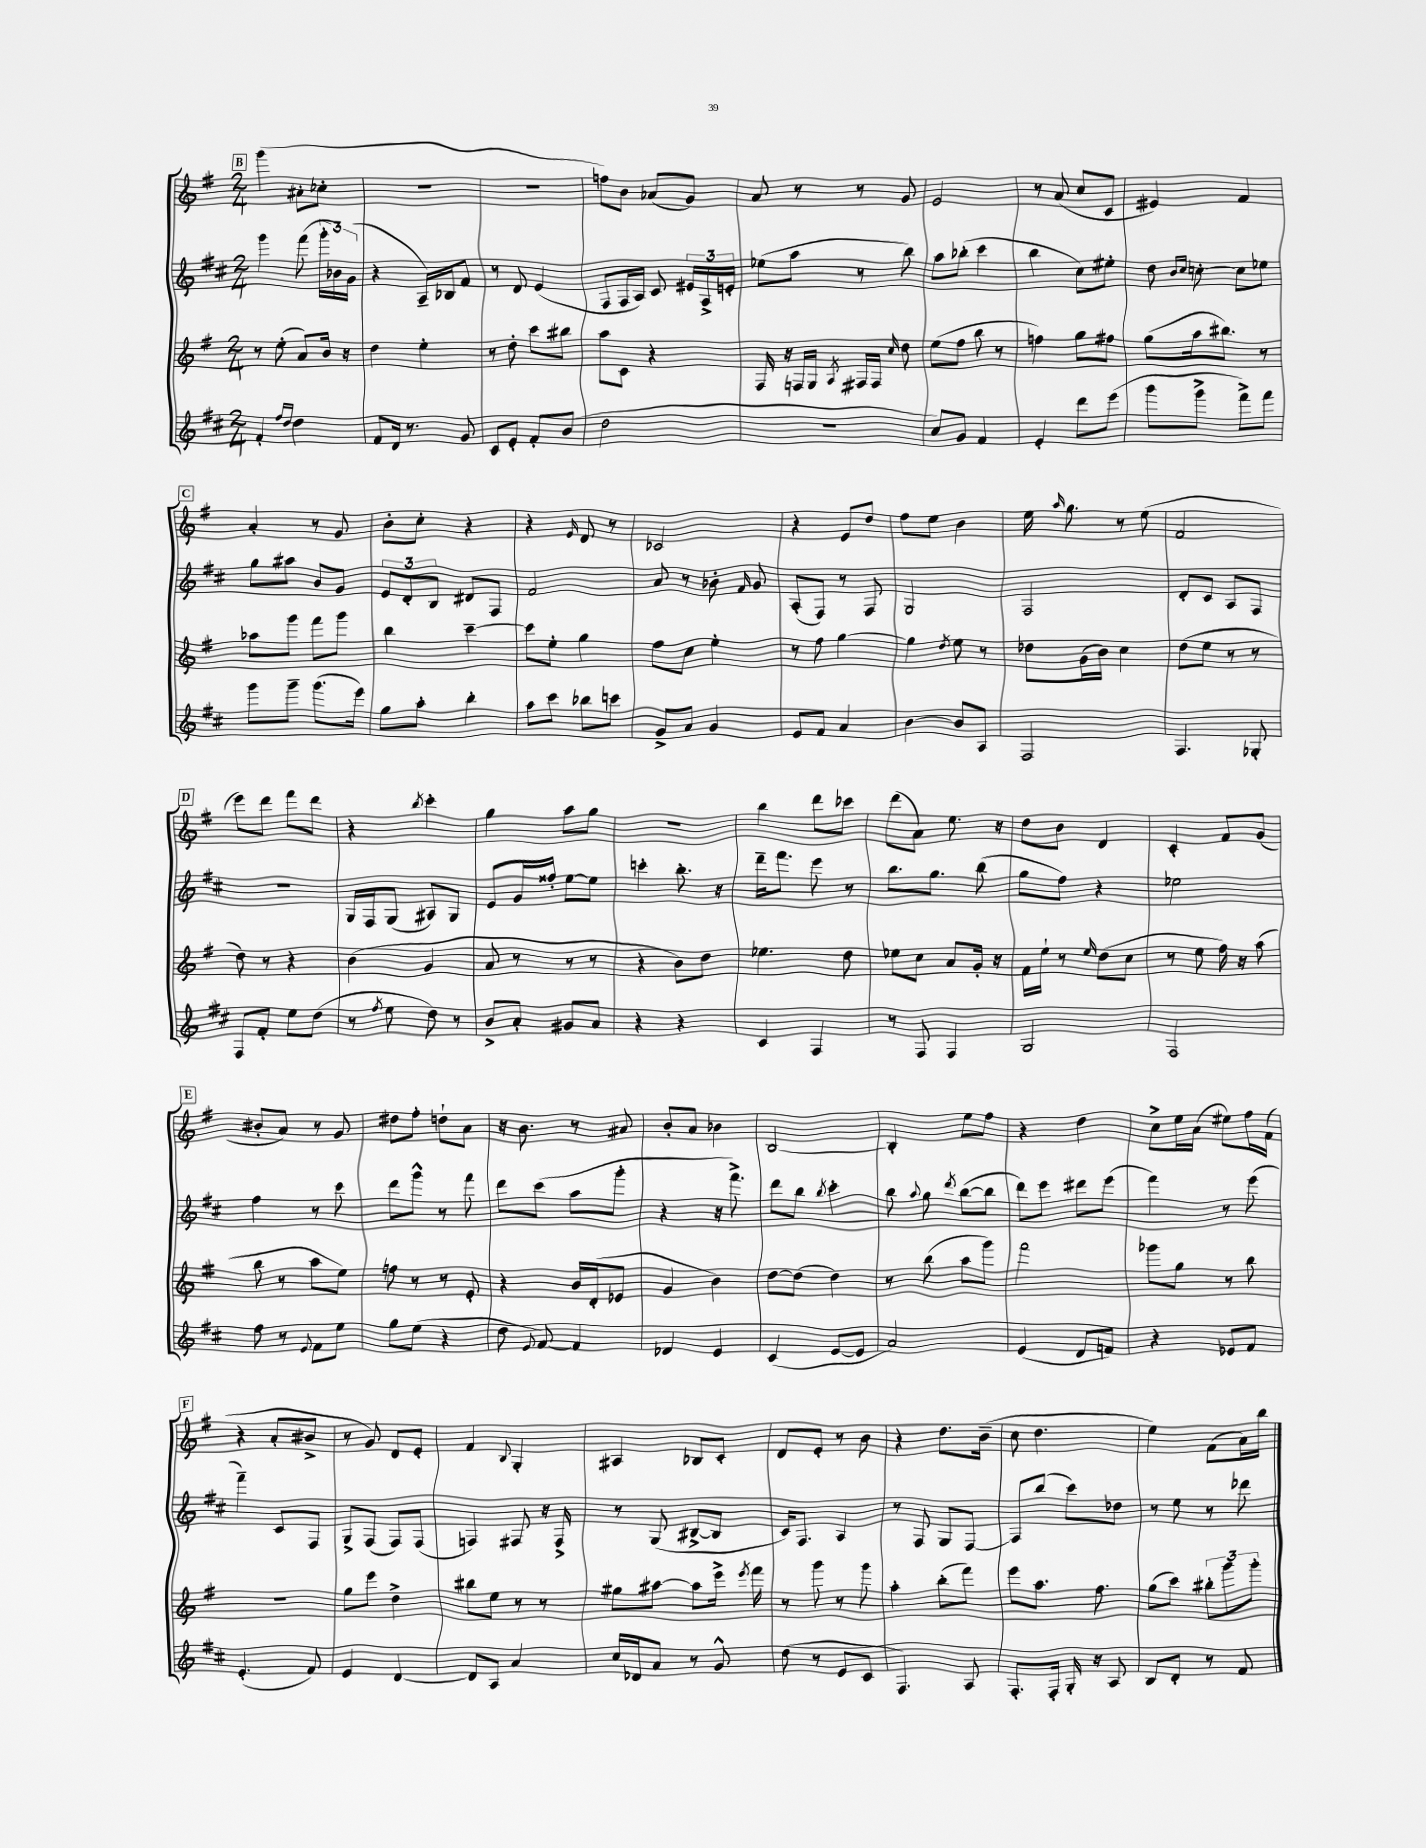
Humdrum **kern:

**kern	**kern	**kern	**kern
*staff4	*staff3	*staff2	*staff1
*clefG2	*clefG2	*clefG2	*clefG2
*k[f#c#]	*k[f#]	*k[f#c#]	*k[f#]
*M2/4	*M2/4	*M2/4	*M2/4
4f#'	8r	4ggg	(4ggg
.	(8ee'	.	.
16qqff#	.	.	.
16qqdd	.	.	.
4dd	8a)	(8fff#	8a#'
.	16b	24ggg'	8cc-'
.	.	24b-)	.
.	16r	.	.
.	.	(24g	.
=	=	=	=
8f#	4dd	4r	2r
16d	.	.	.
8.r	.	.	.
.	4ee'	16A~)	.
.	.	16B-	.
8g	.	8f#	.
=	=	=	=
8c#	8r	8r	2r
8e'	8dd'	8d	.
8f#'	8ccc	(4e	.
(8b	8bb#	.	.
=	=	=	=
2dd	8aa	8F#	8ff)
.	8c	16F#	8b
.	.	16A)	.
.	4r	8c#	(8a-
.	.	24e#	8g)
.	.	24A^	.
.	.	24e'	.
=	=	=	=
2r	16F#	(8ee-	8a
.	16r	.	.
.	16F	8aa	8r
.	16G	.	.
.	8qA	.	.
.	16F#	8r	8r
.	16F#	.	.
.	16qqcc	.	.
.	8dd	8bb)	8g
=	=	=	=
8cc#)	(8ee	8aa	2e
8g	8ff#	(8bb-'	.
4f#	8bb	4ccc#	.
.	8r	.	.
=	=	=	=
4e'	4ff)	4bb	8r
.	.	.	(8a
8ddd	8gg	8cc#)	8cc
(8eee	8ff#	8ee#'	8c
=	=	=	=
8ggg	(8gg	8dd	4e#)
.	.	16qqb	.
.	.	16qqcc#	.
8ggg^	16aa	[8cc'	.
.	8.bb#)	.	.
8fff#^)	.	8cc]	4f#
8fff#	8r	8ee-	.
=	=	=	=
8ggg	8aa-	8gg	4a'
8ggg~	8ggg	8aa#	.
(8.ggg	8fff#	8b	8r
.	8ggg	8g	8g
16eee)	.	.	.
=	=	=	=
8gg	4bb	12e	8b'
.	.	12d'	.
8aa'	.	.	8cc'
.	.	12B	.
4bb'	[4ccc~	8d#	4r
.	.	8F#	.
=	=	=	=
8aa	8ccc]	2f#	4r
8ccc#	8ee'	.	.
.	.	.	16qqe
8bb-	4gg	.	8d
8ccc	.	.	8r
=	=	=	=
8g^	8ff#	8a	2c-
8a	8cc	8r	.
4g	4ee'	8b-'	.
.	.	16qqf#	.
.	.	8g	.
=	=	=	=
8e	8r	(8A'	4r
8f#	8ff#	8F#)	.
4a	[4gg	8r	8e
.	.	8F#	8dd
=	=	=	=
[4b	4gg]	2G	8ff#
.	.	.	8ee
.	8qdd	.	.
8b]	8ee	.	4b
8A	8r	.	.
=	=	=	=
2F#	8dd-	2F#	16ee
.	.	.	16qqaa
.	.	.	8.gg
.	(16g	.	.
.	16b)	.	.
.	4cc	.	8r
.	.	.	(8ee
=	=	=	=
4.F#	(8dd	8d'	2f#
.	8ee	8c#	.
.	8r	8A	.
8G-'	8r	8F#	.
=	=	=	=
8F#	8dd)	2r	8eee)
8f#'	8r	.	8ddd
8ee	4r	.	8fff#
(8dd	.	.	8ddd
=	=	=	=
8r	(4b	16G	4r
.	.	16F#	.
8qff#	.	.	.
8ee	.	(8G	.
.	.	.	8qbb
8dd)	4g	8A#)	4ccc'
8r	.	8G	.
=	=	=	=
8b^	8a	8e	4gg
8a'	8r	16g	.
.	.	16ff##'	.
8g#	8r	[8ee	8aa
8a	8r	8ee]	8gg
=	=	=	=
4r	4r	4ccc'	2r
4r	8b)	8.bb'	.
.	8dd	.	.
.	.	16r	.
=	=	=	=
4c#	4.ee-	16ddd~	4bb
.	.	8.fff#	.
4F#	.	8eee	8ddd
.	8dd	8r	8ccc-
=	=	=	=
8r	8ee-	8.bb	(8ddd
8F#	8cc	.	8a)
.	.	8.gg	.
4F#	8a	.	8.ee
.	16g'	(8bb	.
.	16r	.	16r
=	=	=	=
2G	16f#	8gg	8dd
.	16ee`	.	.
.	8r	8ff#)	8b
.	16qqee	.	.
.	(8dd	4r	4d
.	8cc	.	.
=	=	=	=
2F#	8r	2ee-	4c'
.	8ee	.	.
.	16ff#)	.	8f#
.	16r	.	.
.	(8aa	.	(8g
=	=	=	=
8ff#	8bb	4ff#	8b#'
8r	8r	.	8a)
8qqe	.	.	.
8f#	8aa	8r	8r
8ee	8ee)	8ccc#	8g
=	=	=	=
8gg	8ff	8ddd	8dd#
(8ee	8r	8ggg^^	8ff#'
4r	8r	8r	8dd`
.	8e'	8fff#	8a
=	=	=	=
8dd	4r	8ddd	16r
.	.	.	8.b
8qqe	.	.	.
[8f#)	.	(8ccc#	.
4f#]	16b	8aa	8r
.	(16d'	.	.
.	8e-	8ggg'	8a#
=	=	=	=
4d-	4g	4r	8b'
.	.	.	8a
4e	4b)	16r	4b-
.	.	8.fff#^)	.
=	=	=	=
(4c#	[8dd	8ddd	[2B
.	(8dd]	8bb	.
.	.	8qbb	.
[8e	4dd)	4ccc#'	.
8e]	.	.	.
=	=	=	=
2a)	8r	8bb	4B']
.	.	8qqaa	.
.	(8bb	8gg	.
.	.	8qddd	.
.	8aa	([8bb	8ee
.	8ggg)	8bb]	8ff#
=	=	=	=
(4e	2fff#	8ddd)	4r
.	.	8eee	.
8d	.	8ddd#	4dd
8f)	.	(8eee	.
=	=	=	=
4r	8ggg-	4fff#)	8cc^
.	8gg	.	16ee
.	.	.	(16a
8e-	8r	8r	8ee#)
8f#	8bb	(8eee	16ff#
.	.	.	(16f#
=	=	=	=
(4.e'	2r	4fff#~)	4r
.	.	8c#	8a'
8f#)	.	8F#	8b#^
=	=	=	=
4e	8gg	8G^	8r
.	8eee	(8F#	8g)
[4d	4dd^	8F#)	8d
.	.	(8F#	8e'
=	=	=	=
8d]	8bb#	4F)	4f#
8A	8ee	.	.
.	.	.	8qqB
4a	8r	8F#	4G'
.	8r	16r	.
.	.	16F#^	.
=	=	=	=
16cc#	8gg#	8r	4A#
16d-	.	.	.
8a	[8aa#	(8G	.
8r	8aa#]	[8B#^	8B-
8g^^	16eee^	8B#]	8c'
.	8qeee	.	.
.	16fff#	.	.
=	=	=	=
(8dd	8r	16c#)	8d
.	.	8.F#	.
8r	8ggg	.	8e'
8e	8r	4A	8r
8c#	8ggg	.	8b
=	=	=	=
4.F#)	4aa'	8r	4r
.	.	8F#	.
.	(8bb'	8G	8.dd
8A	8fff#)	[8F#	.
.	.	.	(16b~
=	=	=	=
8.F#'	8eee	8F#]	8cc
.	8.aa	(8bb	4.dd
16F#'	.	.	.
16G'	.	8ccc#)	.
16r	8.ff#	.	.
8A	.	8dd-	.
=	=	=	=
8B	(8gg	8r	4ee)
8d'	8ccc)	8ee	.
8r	12bb#'	8r	(8f#
.	12ggg	.	.
8f#	.	8ddd-	16a)
.	12ggg'	.	.
.	.	.	16bb
==	==	==	==
*-	*-	*-	*-
